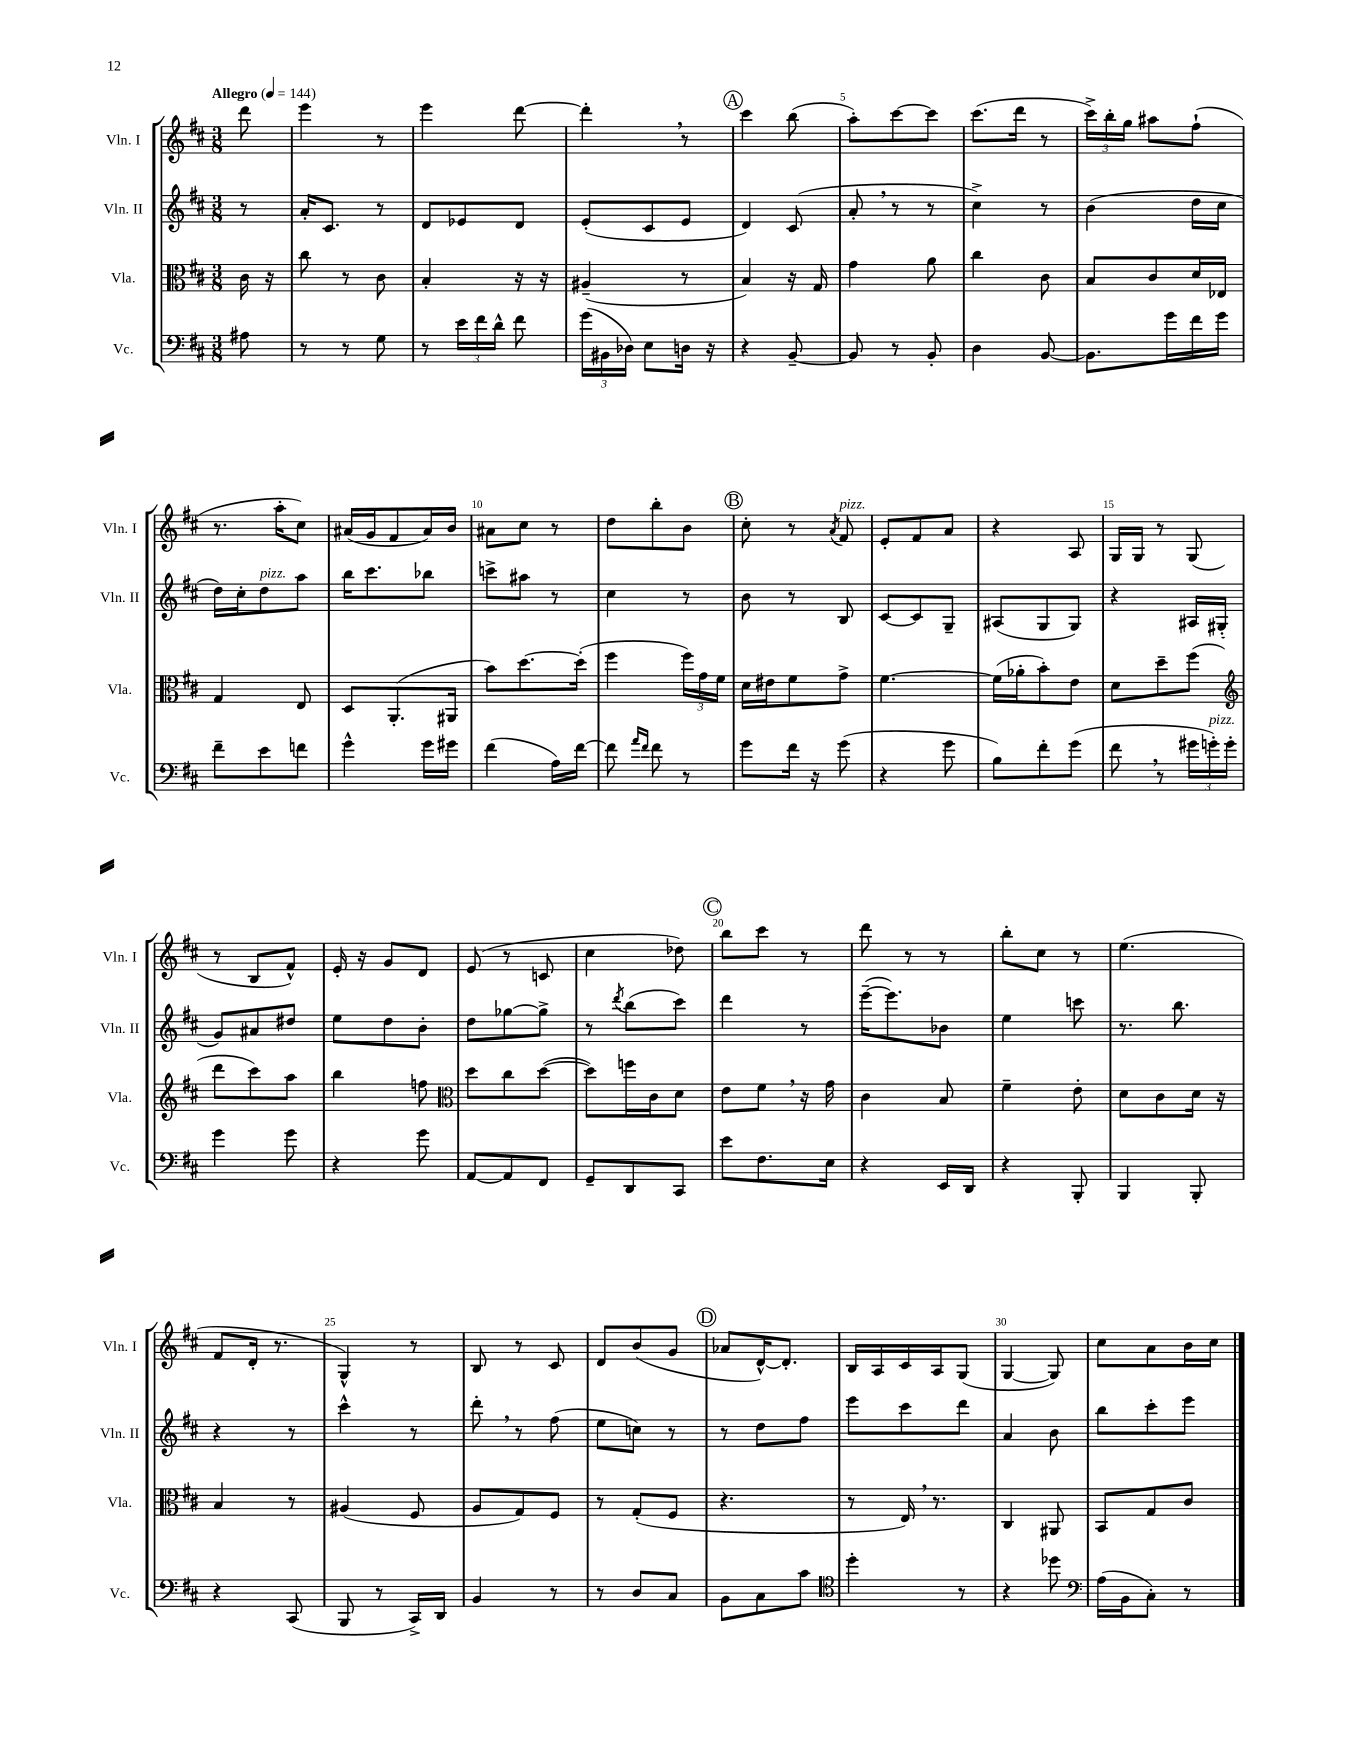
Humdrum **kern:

**kern	**kern	**kern	**kern
*staff4	*staff3	*staff2	*staff1
*clefF4	*clefC3	*clefG2	*clefG2
*k[f#c#]	*k[f#c#]	*k[f#c#]	*k[f#c#]
*M3/8	*M3/8	*M3/8	*M3/8
*MM144	*MM144	*MM144	*MM144
8A#	16c#	8r	8ddd
.	16r	.	.
=	=	=	=
8r	8cc#	16a'	4eee
.	.	8.c#	.
8r	8r	.	.
8G	8c#	8r	8r
=	=	=	=
8r	4B'	8d	4eee
24e	.	8e-	.
24f#	.	.	.
24d^^	.	.	.
8f#	16r	8d	[8ddd
.	16r	.	.
=	=	=	=
(24g	(4A#~	(8e'	4ddd']
24BB#	.	.	.
24D-)	.	.	.
8E	.	8c#	.
16D	8r	8e	8r
16r	.	.	.
=	=	=	=
4r	4B)	4d)	4ccc#
[8BB~	16r	(8c#	(8bb
.	16G	.	.
=	=	=	=
8BB]	4g	8a'	8aa')
8r	.	8r	[8ccc#
8BB'	8a	8r	8ccc#]
=	=	=	=
4D	4cc#	4cc#^)	(8.ccc#
.	.	.	16ddd
[8BB	8c#	8r	8r
=	=	=	=
8.BB]	8B	(4b	24ccc#^)
.	.	.	24bb'
.	.	.	24gg
.	8c#	.	8aa#
16g	.	.	.
16f#	16d	16dd	(8ff#`
16g	16E-	16cc#	.
=	=	=	=
8f#~	4G	16dd)	8.r
.	.	16cc#'	.
8e	.	8dd	.
.	.	.	16aa'
8f	8E	8aa	8cc#)
=	=	=	=
4g^^	8D	16bb	(16a#
.	.	8.ccc#	16g
.	(8.AA'	.	8f#
16g	.	8bb-	16a#)
16g#	16AA#	.	16b
=	=	=	=
(4f#	8b)	8ccc^	8a#
.	[8.dd	8aa#	8cc#
16A)	.	8r	8r
[16f#	(16dd']	.	.
=	=	=	=
8f#]	4ff#	4cc#	8dd
16qqa	.	.	.
16qqf#	.	.	.
8f#	.	.	8bb'
8r	24ff#)	8r	8b
.	24g	.	.
.	24f#	.	.
=	=	=	=
8g	16d	8b	8cc#'
.	16e#	.	.
16f#	8f#	8r	8r
16r	.	.	.
.	.	.	8qa
(8g	8g^	8B	8f#
=	=	=	=
4r	[4.f#	[8c#	8e'
.	.	8c#]	8f#
8g	.	8G~	8a
=	=	=	=
8B)	(16f#]	(8A#	4r
.	16a-'	.	.
8f#'	8b')	8G	.
(8g	8e	8G)	8A
=	=	=	=
8f#	8d	4r	16G
.	.	.	16G
8r	8dd~	.	8r
24g#	(8ff#	16A#	(8G
24g')	.	.	.
.	.	(16G#'	.
24g'	.	.	.
=	=	=	=
*	*clefG2	*	*
4g	8ddd	8g)	8r
.	8ccc#)	8a#	8B
8g	8aa	8dd#	8f#^^)
=	=	=	=
4r	4bb	8ee	16e'
.	.	.	16r
.	.	8dd	8g
8g	8ff	8b'	8d
=	=	=	=
*	*clefC3	*	*
[8AA	8dd	8dd	(8e
8AA]	8cc#	[8gg-	8r
8FF#	([8dd	8gg-^]	8c
=	=	=	=
8GG~	8dd])	8r	4cc#
.	.	8qddd	.
8DD	16ff	(8bb	.
.	16c#	.	.
8CC#	8d	8ccc#)	8dd-)
=	=	=	=
8e	8e	4ddd	8bb
8.F#	8f#	.	8ccc#
.	16r	8r	8r
16E	16g	.	.
=	=	=	=
4r	4c#	([16eee~	8ddd
.	.	8.eee])	.
.	.	.	8r
16EE	8B	8b-	8r
16DD	.	.	.
=	=	=	=
4r	4f#~	4ee	8bb'
.	.	.	8cc#
8BBB'	8e'	8ccc	8r
=	=	=	=
4BBB	8d	8.r	(4.ee
.	8c#	.	.
.	.	8.bb	.
8BBB'	16d	.	.
.	16r	.	.
=	=	=	=
4r	4B	4r	8f#
.	.	.	16d'
.	.	.	8.r
(8CC#	8r	8r	.
=	=	=	=
8BBB	(4A#	4ccc#^^	4G^^)
8r	.	.	.
16CC#^)	8F#	8r	8r
16DD	.	.	.
=	=	=	=
4BB	8A	8ddd'	8B
.	8G)	8r	8r
8r	8F#	(8ff#	8c#
=	=	=	=
8r	8r	8ee	8d
8D	(8G'	8cc)	(8b
8C#	8F#	8r	8g
=	=	=	=
8BB	4.r	8r	8a-
8C#	.	8dd	[16d^^)
.	.	.	8.d']
8c#	.	8ff#	.
=	=	=	=
*clefC4	*	*	*
4dd'	8r	8eee	16B
.	.	.	16A
.	16E)	8ccc#	16c#
.	8.r	.	16A
8r	.	8ddd	(8G
=	=	=	=
4r	4C#	4a	[4G
8dd-	8AA#	8b	8G])
=	=	=	=
*clefF4	*	*	*
(16A	8BB	8bb	8cc#
16BB	.	.	.
8C#')	8G	8ccc#'	8a
8r	8c#	8eee	16b
.	.	.	16cc#
==	==	==	==
*-	*-	*-	*-
